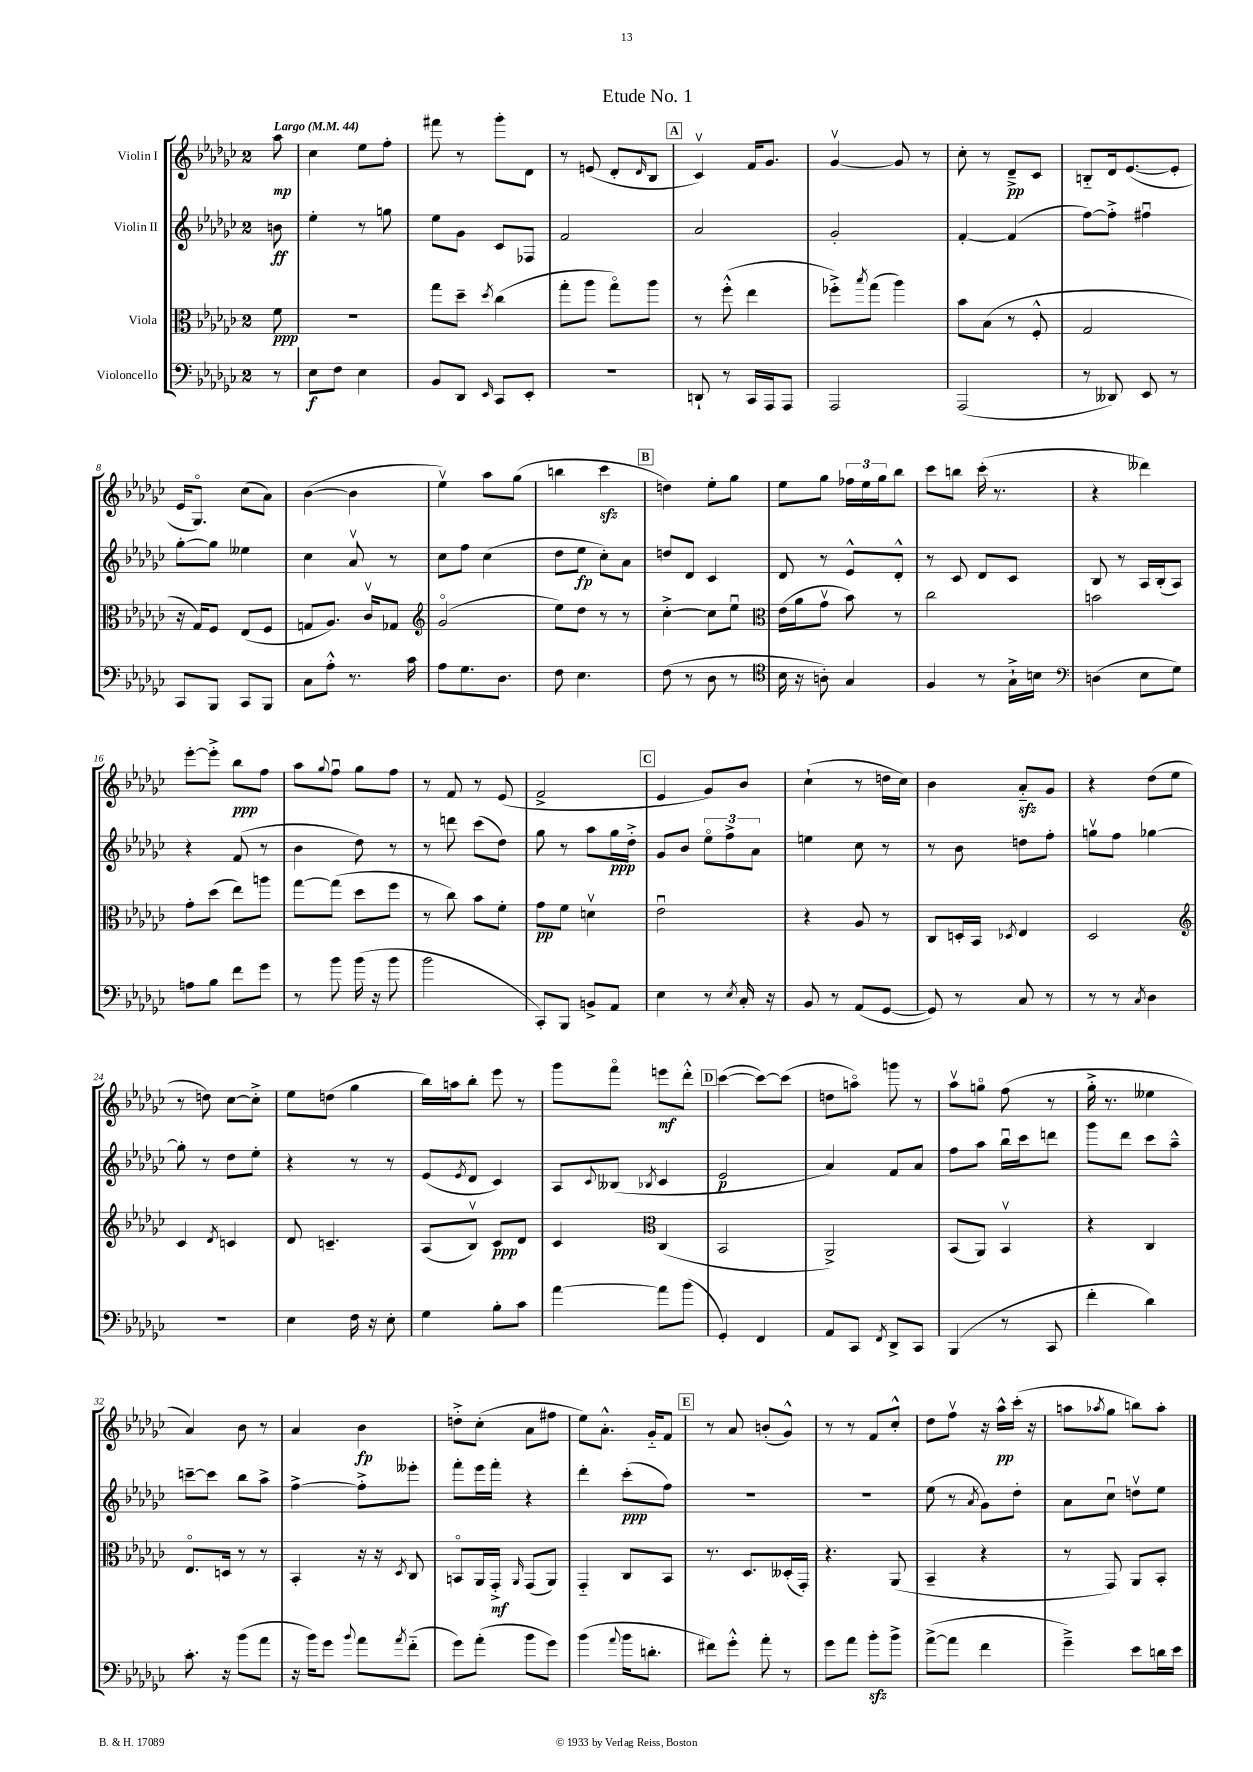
\header { title = "Etude No. 1" }
<<
\new StaffGroup <<
\new Staff = "s0" \with { instrumentName = "Violin I" } {
    \clef treble \key ges \major \once \override Staff.TimeSignature.style = #'single-digit \time 2/4 \partial 8 \tempo "Largo" 4 = 44
    aes''8\mp |
    ces''4 ees''8 f''8-. |
    fis'''8 r8 ges'''8-. des'8 |
    r8 e'8( des'8-. \grace { des'16 } bes8 |
    \mark \markup { \box "A" } ces'4\upbow) f'16 ges'8. |
    ges'4~\upbow ges'8 r8 |
    ces''8-. r8 des'8--->\pp ces'8 |
    b8-_ des'16 ees'8.~( ees'8-. |
    ees'16 ges8.\flageolet) ces''8( aes'8) |
    bes'4~( bes'4 |
    ees''4\upbow) aes''8 ges''8( |
    b''4 ces'''4\sfz |
    \mark \markup { \box "B" } d''4) ees''8-. ges''8 |
    ees''8 ges''8 \tuplet 3/2 { fes''16 ees''16 ges''16 } bes''8 |
    ces'''8 b''8 ces'''16-.( r8. |
    r4 deses'''4) |
    ees'''8~-. ees'''8-.-> bes''8\ppp f''8 |
    aes''8 \appoggiatura { ges''8 } f''8\downbow ges''8 f''8 |
    r8 f'8 r8 ees'8( |
    f'2-> |
    \mark \markup { \box "C" } ees'4 ges'8) bes'8 |
    ces''4-!( r8 d''16 ces''16) |
    bes'4 aes'8-_\sfz ges'8 |
    r4 des''8( ees''8 |
    r8 d''8) ces''8~ ces''8-.-> |
    ees''8 d''8( ges''4 |
    bes''16) a''16 bes''8-. ees'''8 r8 |
    ges'''8 f'''8\flageolet e'''8\mf des'''8-.-^ |
    \mark \markup { \box "D" } ces'''4~( ces'''8~) ces'''8( |
    d''8 a''8\flageolet) g'''8 r8 |
    aes''8\upbow g''8\flageolet f''8( r8 |
    ges''16-.-> r8. eeses''4 |
    aes'4) bes'8 r8 |
    aes'4 bes'4\fp |
    d''8-.-> ces''8-.( aes'8 fis''8 |
    ees''8) aes'8.-.-^ ges'16-_ f'8 |
    \mark \markup { \box "E" } r8 aes'8 b'8-.( ges'8-^) |
    r8 r8 f'8 ces''8-.-^ |
    des''8 f''8\upbow r16 aes''16-^\pp ces'''16-.( r16 |
    a''8 \acciaccatura { aes''8 } ges''8 b''8) aes''8-. \bar "|." |
}
\new Staff = "s1" \with { instrumentName = "Violin II" } {
    \clef treble \key ges \major \once \override Staff.TimeSignature.style = #'single-digit \time 2/4 \partial 8
    b'8\ff |
    ees''4-. r8 g''8 |
    ees''8 ges'8 ces'8 fes8 |
    f'2 |
    \mark \markup { \box "A" } aes'2 |
    ges'2-. |
    f'4~-. f'4( |
    f''8~) f''8-.-> fis''4\downbow |
    ges''8~-. ges''8 eeses''4 |
    ces''4 aes'8\upbow r8 |
    ces''8 f''8 ces''4( |
    des''8 ees''8\fp ces''8-.) aes'8 |
    \mark \markup { \box "B" } d''8 des'8 ces'4 |
    des'8 r8 ees'8-^ des'8-.-^ |
    r8 ces'8 des'8 ces'8 |
    bes8 r8 aes16 bes16-.( aes8) |
    r4 f'8( r8 |
    bes'4 des''8) r8 |
    r8 d'''8 ces'''8( des''8) |
    ges''8 r8 aes''8 ges''16\ppp des''16-.-> |
    \mark \markup { \box "C" } ges'8 bes'8 \tuplet 3/2 { ees''8\flageolet f''8-> aes'8 } |
    e''4 ces''8 r8 |
    r8 bes'8 d''8 f''8-. |
    g''8\upbow f''8 ges''4~ |
    ges''8-. r8 des''8 ees''8-. |
    r4 r8 r8 |
    ees'8( \acciaccatura { ees'8 } des'8 ces'4) |
    aes8 \appoggiatura { ces'8 } beses8( \acciaccatura { bes8 } ces'4 |
    \mark \markup { \box "D" } ees'2\p |
    aes'4) f'8 aes'8 |
    f''8 aes''8 bes''16\downbow ces'''16 d'''8 |
    ges'''8 des'''8 ces'''8 aes''8---^ |
    c'''8~-- c'''8 bes''8 aes''8-> |
    f''4~-> f''8-.-> eeses'''8-. |
    f'''8-. ees'''16 f'''16-. r4 |
    des'''4-. ces'''8-.\ppp( f''8) |
    \mark \markup { \box "E" } R2 |
    r2 |
    ees''8( r8 \acciaccatura { aes'8 } ges'8) des''8-. |
    aes'8 ces''8\downbow d''8\upbow ees''8 \bar "|." |
}
\new Staff = "s2" \with { instrumentName = "Viola" } {
    \clef alto \key ges \major \once \override Staff.TimeSignature.style = #'single-digit \time 2/4 \partial 8
    f'8\ppp |
    R2 |
    ges''8 des''8-- \acciaccatura { des''8 } ces''4( |
    ges''8-. aes''8 ges''8\flageolet) aes''8 |
    \mark \markup { \box "A" } r8 f''8-.-^( ees''4 |
    fes''8-.->) \acciaccatura { bes''8 } ges''8( aes''4) |
    bes'8 bes8( r8 f8-.-^ |
    ges2 |
    r16 ges16) f8 ees8( f8 |
    g8 aes8.) ces'16\upbow ges8 |
    \clef treble ges'2\flageolet( |
    ees''8) des''8 r8 r8 |
    \mark \markup { \box "B" } ces''4~-.-> ces''8 ees''8\downbow |
    \clef alto ees'16( aes'16 ges'8\upbow bes'8) r8 |
    ces''2 |
    b'2 |
    ges'8-. des''8( ees''8) a''8 |
    ges''8~ ges''8( des''8 f''8 |
    r8 ces''8) bes'8 f'8-. |
    ges'8\pp f'8 d'4\upbow |
    \mark \markup { \box "C" } ees'2\downbow |
    r4 aes8 r8 |
    ces8 d16-. bes,16 \acciaccatura { des8 } ees4 |
    des2 |
    \clef treble ces'4 \acciaccatura { des'8 } c'4 |
    des'8 c'4.-- |
    aes8( bes8\upbow) ces'8\ppp des'8 |
    ces'4 \clef alto ces4( |
    \mark \markup { \box "D" } bes,2 |
    aes,2->) |
    bes,8( aes,8) bes,4\upbow |
    r4 ces4 |
    ees8.\flageolet d16 r8 r8 |
    bes,4-. r16 r16 \acciaccatura { des8 } ces8 |
    b,8\flageolet aes,16 ges,16-.->\mf \grace { aes,16 } ges,8( aes,8) |
    ges,4-_ ces8 bes,8 |
    \mark \markup { \box "E" } r8. des8. deses16-.( ges,16-.) |
    r4. aes,8( |
    bes,4-- r4 |
    r8 ges,8) aes,8 bes,8-. \bar "|." |
}
\new Staff = "s3" \with { instrumentName = "Violoncello" } {
    \clef bass \key ges \major \once \override Staff.TimeSignature.style = #'single-digit \time 2/4 \partial 8
    r8 |
    ees8\f f8 ees4 |
    bes,8 des,8 \grace { ees,16 } ces,8 ees,8-. |
    r2 |
    \mark \markup { \box "A" } d,8-! r8 ces,16 aes,,16 aes,,8 |
    aes,,2 |
    aes,,2( |
    r8 deses,8) ees,8 r8 |
    ces,8 bes,,8 ces,8 bes,,8 |
    ces8 aes8-.-^ r8. ces'16 |
    aes8 ges8. des8. |
    f8 ees4. |
    \mark \markup { \box "B" } f8( r8 des8 r8 |
    \clef tenor bes16 r16 a8-.) ges4 |
    f4 r8 ges16-!-> b16 |
    \clef bass d4( ees8 ges8) |
    a8 bes8 f'8 ges'8 |
    r8 bes'8 bes'16( r16 bes'8 |
    bes'2 |
    ces,8-.) bes,,8 b,8-> aes,8 |
    \mark \markup { \box "C" } ees4 r8 \acciaccatura { ees8 } ces16-. r16 |
    bes,8 r8 aes,8( ges,8~ |
    ges,8) r8 ces8 r8 |
    r8 r8 \acciaccatura { ces8 } des4 |
    r2 |
    ees4 f16 r16 ees8-. |
    ges4 bes8-. ces'8 |
    aes'4~ aes'8 bes'8( |
    \mark \markup { \box "D" } ges,4-.) f,4 |
    aes,8 ces,8 \acciaccatura { f,8 } des,8-> ces,8 |
    bes,,4( r8 ces,8 |
    f'4-. des'4) |
    ces'8.-. r16 bes'8( aes'8 |
    r16 bes'16) ges'8 \appoggiatura { bes'8 } aes'8 \acciaccatura { aes'8 } f'8-_( |
    ges'8) aes'8-.( bes'8 ges'8) |
    bes'4( \appoggiatura { aes'8 } bes'16 d'8.-. |
    \mark \markup { \box "E" } fis'8) ges'8-.-^ aes'8-. r8 |
    ges'8 aes'8 bes'8-.\sfz bes'8-> |
    aes'8~->( aes'8 f'4 |
    ges'4--->) ees'8 d'16 ees'16 \bar "|." |
}
>>
>>
